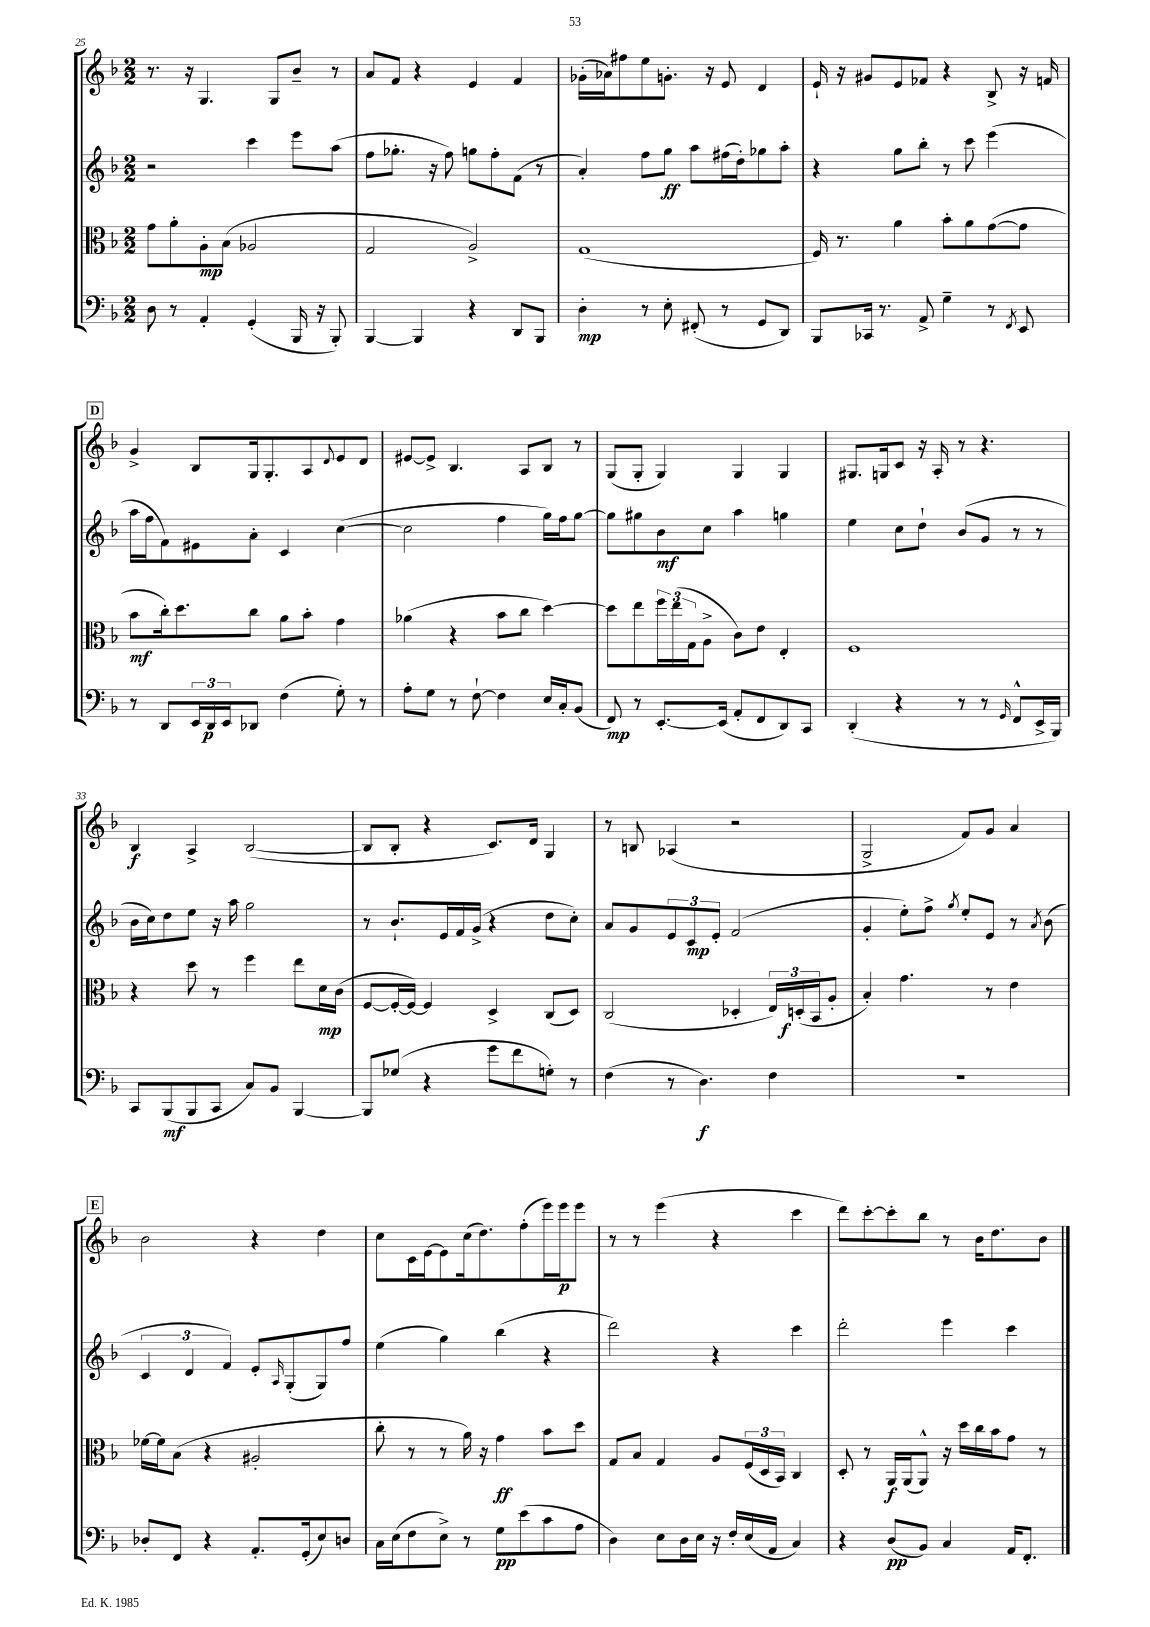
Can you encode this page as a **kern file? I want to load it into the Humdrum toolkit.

**kern	**dynam	**kern	**dynam	**kern	**dynam	**kern	**dynam
*part4	*part4	*part3	*part3	*part2	*part2	*part1	*part1
*staff4	*staff4	*staff3	*staff3	*staff2	*staff2	*staff1	*staff1
*clefF4	*	*clefC3	*	*clefG2	*	*clefG2	*
*k[b-]	*	*k[b-]	*	*k[b-]	*	*k[b-]	*
*M2/2	*	*M2/2	*	*M2/2	*	*M2/2	*
=25	=25	=25	=25	=25	=25	=25	=25
8D\	.	8g\L	.	2r	.	8.r	.
8r	.	8a'\	.	.	.	.	.
.	.	.	.	.	.	16r	.
4AA'/	.	8A'\	mp	.	.	4.G/	.
.	.	(8B-\J	.	.	.	.	.
(4GG'/	.	2A-X/	.	4ccc\	.	.	.
.	.	.	.	.	.	8G/L	.
16BBB-/	.	.	.	8eee\L	.	8b-~/J	.
16r	.	.	.	.	.	.	.
8BBB-'/)	.	.	.	(8aa\J	.	8r	.
=26	=26	=26	=26	=26	=26	=26	=26
[4BBB-/	.	2G/	.	8ff\L	.	8a/L	.
.	.	.	.	8.gg-X'\J	.	8f/J	.
4BBB-/]	.	.	.	.	.	4r	.
.	.	.	.	16r	.	.	.
.	.	.	.	8ff\)	.	.	.
4r	.	2A^/)	.	8ggn\L	.	4e/	.
.	.	.	.	8ff'\	.	.	.
8DD/L	.	.	.	(8f\J	.	4f/	.
8BBB-/J	.	.	.	8r	.	.	.
=27	=27	=27	=27	=27	=27	=27	=27
4D'\	mp	(1G	.	4a'/)	.	(16g-X'\LL	.
.	.	.	.	.	.	16a-X\J)	.
.	.	.	.	.	.	8ff#X\	.
8r	.	.	.	8ff\L	.	8ee\	.
8E'\	.	.	.	8gg\J	ff	8.gn'\J	.
(8FF#X'/	.	.	.	8aa\L	.	.	.
.	.	.	.	.	.	16r	.
8r	.	.	.	(16ff#X\L	.	8e/	.
.	.	.	.	16dd'\J)	.	.	.
8GG/L	.	.	.	8gg-X\	.	4d/	.
8DD/J)	.	.	.	8aa'\J	.	.	.
=28	=28	=28	=28	=28	=28	=28	=28
8BBB-/L	.	16F/)	.	4r	.	16e`/	.
.	.	8.r	.	.	.	16r	.
16CC-X/Jk	.	.	.	.	.	8g#X/L	.
8.r	.	.	.	.	.	.	.
.	.	4a\	.	8gg\L	.	8e/	.
8AA^/	.	.	.	8bb-'\J	.	8f-X/J	.
4G~\	.	8b-'\L	.	8r	.	4r	.
.	.	8a\	.	8ccc\	.	.	.
8r	.	([8g\	.	(4eee\	.	8B-^/	.
8qFF/	.	.	.	.	.	.	.
8EE/	.	8g\J]	.	.	.	16r	.
.	.	.	.	.	.	16fn/	.
!!LO:LB:g=z
!!LO:REH:place=s1:t=D
=29	=29	=29	=29	=29	=29	=29	=29
8r	.	8b-\L	mf	16aa\LL	.	4g^/	.
.	.	.	.	16ff\J	.	.	.
8DD/L	.	16cc'\k)	.	8f\)	.	.	.
.	.	8.dd\	.	.	.	.	.
24EE/L	.	.	.	8e#X\	.	8B-/L	.
24DD/	p	.	.	.	.	.	.
24EE/J	.	.	.	.	.	.	.
8DD-X/J	.	8cc\J	.	8a'\J	.	16G/k	.
.	.	.	.	.	.	8.G'/	.
(4F\	.	8a\L	.	4c/	.	.	.
.	.	8b-'\J	.	.	.	8A/	.
.	.	.	.	.	.	8qqd/	.
8G'\)	.	4g\	.	([4cc\	.	8e/	.
8r	.	.	.	.	.	8d/J	.
=30	=30	=30	=30	=30	=30	=30	=30
8A'\L	.	(4a-X\	.	2cc\]	.	[8e#X/L	.
8G\J	.	.	.	.	.	8e#^/J]	.
8r	.	4r	.	.	.	4.B-/	.
[8F`\	.	.	.	.	.	.	.
4F\]	.	8b-\L	.	4ff\	.	.	.
.	.	8cc\J	.	.	.	8A/L	.
16E/LL	.	[4dd\)	.	16gg\LL)	.	8B-/J	.
16C'/J	.	.	.	16ff\J	.	.	.
(8BB-/J	.	.	.	[8gg\J	.	8r	.
=31	=31	=31	=31	=31	=31	=31	=31
8FF/)	mp	8dd\L]	.	8gg\L]	.	(8G/L	.
8r	.	8ee\	.	8gg#X\	.	8G'/J	.
[8.EE'/L	.	24ff\L	.	8b-\	mf	4G/)	.
.	.	(24ee\	.	.	.	.	.
.	.	24G\J	.	.	.	.	.
.	.	8A^\J	.	8cc\J	.	.	.
(16EE/Jk]	.	.	.	.	.	.	.
8AA'/L	.	8c\L)	.	4aa\	.	4G/	.
8FF/	.	8e\J	.	.	.	.	.
8DD/)	.	4E'/	.	4ggn\	.	4G/	.
8CC/J	.	.	.	.	.	.	.
=32	=32	=32	=32	=32	=32	=32	=32
(4DD'/	.	1F	.	4ee\	.	8.G#X/L	.
.	.	.	.	.	.	16Gn/k	.
4r	.	.	.	8cc\L	.	8c/J	.
.	.	.	.	8dd`\J	.	16r	.
.	.	.	.	.	.	16A'/	.
8r	.	.	.	(8b-/L	.	8r	.
8r	.	.	.	8g/J	.	4.r	.
16qqGG/	.	.	.	.	.	.	.
8FF^^/L	.	.	.	8r	.	.	.
16EE^/L	.	.	.	8r	.	.	.
16BBB-/JJ)	.	.	.	.	.	.	.
!!LO:LB:g=z
=33	=33	=33	=33	=33	=33	=33	=33
8CC/L	.	4r	.	16b-\LL	.	4B-/	f
.	.	.	.	16cc\J)	.	.	.
(8BBB-/	mf	.	.	8dd\	.	.	.
8BBB-/	.	8dd\	.	8ee\J	.	4A^/	.
8CC/J	.	8r	.	16r	.	.	.
.	.	.	.	16aa\	.	.	.
8C/L)	.	4ff\	.	2gg\	.	([2B-/	.
8BB-/J	.	.	.	.	.	.	.
[4BBB-/	.	8ee\L	.	.	.	.	.
.	.	16d\L	mp	.	.	.	.
.	.	(16c\JJ	.	.	.	.	.
=34	=34	=34	=34	=34	=34	=34	=34
8BBB-/L]	.	[8F/L	.	8r	.	8B-/L]	.
(8G-X/J	.	16F'/L_	.	8.b-`/L	.	8B-'/J	.
.	.	16F/JJ_)	.	.	.	.	.
4r	.	4F/]	.	.	.	4r	.
.	.	.	.	16e/L	.	.	.
.	.	.	.	16f/	.	.	.
.	.	.	.	(16g^/JJ	.	.	.
8g\L	.	4D^/	.	4r	.	8.c/L)	.
8f\	.	.	.	.	.	.	.
.	.	.	.	.	.	16d/Jk	.
8Gn'\J)	.	(8C/L	.	8dd\L	.	4G/	.
8r	.	8D/J)	.	8cc'\J)	.	.	.
=35	=35	=35	=35	=35	=35	=35	=35
(4F\	.	(2C/	.	8a/L	.	8r	.
.	.	.	.	8g/	.	8Bn/	.
8r	.	.	.	12e/	.	(4A-X/	.
.	.	.	.	12c/	mp	.	.
4.D\)	f	.	.	.	.	.	.
.	.	.	.	12e'/J	.	.	.
.	.	4D-X'/	.	(2f/	.	2r	.
4F\	.	24E/LL)	.	.	.	.	.
.	.	(24Dn'/	f	.	.	.	.
.	.	24BB-/J	.	.	.	.	.
.	.	8A'/J	.	.	.	.	.
=36	=36	=36	=36	=36	=36	=36	=36
1r	.	4B-'/)	.	4g'/	.	2G^/	.
.	.	4.g\	.	8ee'\L)	.	.	.
.	.	.	.	8ff^\J	.	.	.
.	.	.	.	8qgg/	.	.	.
.	.	.	.	8ee'/L	.	8f/L)	.
.	.	8r	.	8e/J	.	8g/J	.
.	.	4e\	.	8r	.	4a/	.
.	.	.	.	8qa/	.	.	.
.	.	.	.	(8b-\	.	.	.
!!LO:LB:g=z
!!LO:REH:place=s1:t=E
=37	=37	=37	=37	=37	=37	=37	=37
8D-X'/L	.	[16f-X\LL	.	6c/	.	2b-\	.
.	.	16f-\J]	.	.	.	.	.
8FF/J	.	(8B-\J	.	.	.	.	.
.	.	.	.	6d/	.	.	.
4r	.	4r	.	.	.	.	.
.	.	.	.	6f/)	.	.	.
8.AA'/L	.	2A#X'/	.	8e'/L	.	4r	.
.	.	.	.	16qqA/	.	.	.
.	.	.	.	(8G'/	.	.	.
(16GG'/k	.	.	.	.	.	.	.
8E/)	.	.	.	8G/)	.	4dd\	.
8Dn/J	.	.	.	8ff/J	.	.	.
=38	=38	=38	=38	=38	=38	=38	=38
16C\LL	.	8cc'\	.	(4ee\	.	8cc\L	.
(16E\J	.	.	.	.	.	.	.
8F\	.	8r	.	.	.	16c\L	.
.	.	.	.	.	.	[16e\J	.
8E^\J)	.	8r	.	4gg\)	.	8e\]	.
8r	.	16a\)	.	.	.	(16cc\k	.
.	.	16r	.	.	.	8.dd\)	.
8G\L	pp	4g\	ff	(4bb-\	.	.	.
(8e\	.	.	.	.	.	(8ff'\	.
8c\	.	8b-\L	.	4r	.	16eee\L)	.
.	.	.	.	.	.	16eee\J	p
8A\J	.	8dd\J	.	.	.	8eee\J	.
=39	=39	=39	=39	=39	=39	=39	=39
4D\)	.	8G/L	.	2ddd\)	.	8r	.
.	.	8B-/J	.	.	.	8r	.
8E\L	.	4G/	.	.	.	(4eee\	.
16D\L	.	.	.	.	.	.	.
16E\JJ	.	.	.	.	.	.	.
16r	.	8A/L	.	4r	.	4r	.
16F'/LL	.	.	.	.	.	.	.
(16E/	.	(24F/L	.	.	.	.	.
.	.	24D/	.	.	.	.	.
16AA/JJ	.	.	.	.	.	.	.
.	.	24BB-/JJ)	.	.	.	.	.
4C/)	.	4C/	.	4ccc\	.	4ccc\	.
=40	=40	=40	=40	=40	=40	=40	=40
4r	.	8D'/	.	2ddd'\	.	8ddd\L)	.
.	.	8r	.	.	.	[8ccc'\	.
(8D/L	pp	16AA/LL	f	.	.	8ccc'\]	.
.	.	(16AA/J	.	.	.	.	.
8BB-/J)	.	8AA^^/J)	.	.	.	8bb-\J	.
4C/	.	16r	.	4eee\	.	8r	.
.	.	16dd\LL	.	.	.	.	.
.	.	16cc\	.	.	.	16b-\KL	.
.	.	16b-\J	.	.	.	8.dd\	.
16AA/KL	.	8g\J	.	4ccc\	.	.	.
8.FF'/J	.	.	.	.	.	.	.
.	.	8r	.	.	.	8b-\J	.
==	==	==	==	==	==	==	==
*-	*-	*-	*-	*-	*-	*-	*-
